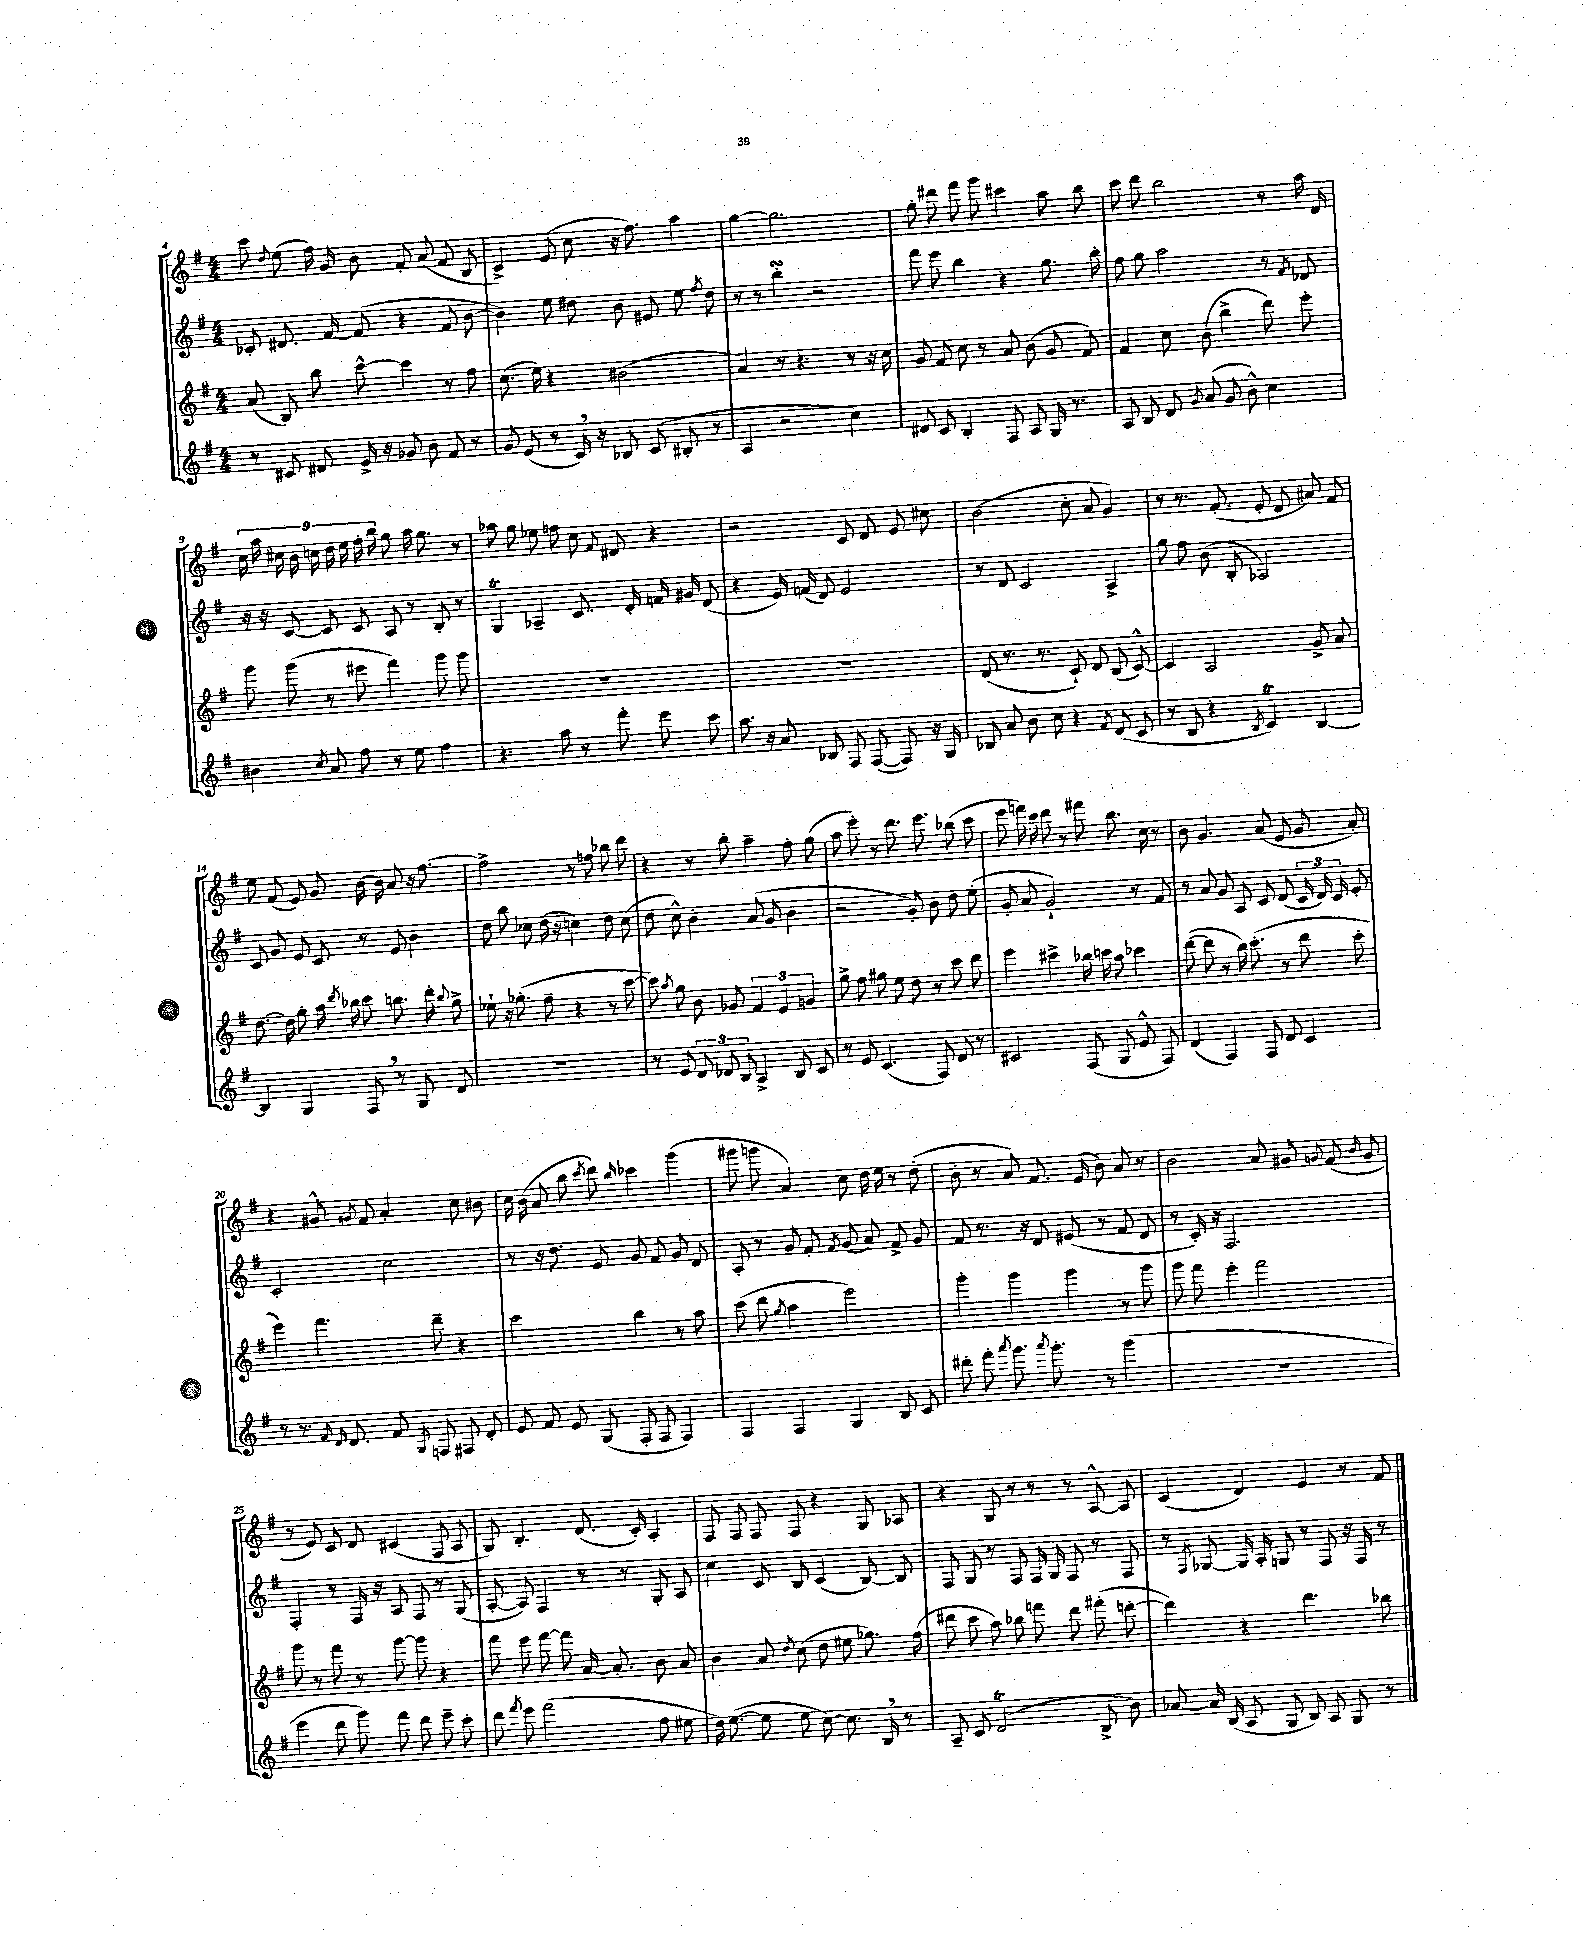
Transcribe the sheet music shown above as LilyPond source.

<<
\new StaffGroup <<
\new Staff = "s0" {
    \clef treble \key g \major \numericTimeSignature \time 4/4
    \autoBeamOff c'''8 \appoggiatura { d''8 } e''8( fis''16) g'16 b'8 fis'8-. a'8( fis'8 b8 |
    c'4->) e'8( c''8 r16 fis''8.) a''4 |
    g''4~ g''2. |
    g''8-. dis'''8 fis'''8 g'''8 cis'''4 a''8 b''8 |
    c'''8 d'''8 b''2 r8 a''16 d'16 |
    \tuplet 9/8 { c''16 a''16 cis''16 b'16 c''16 d''16 e''16 fis''16-. b''16 } g''8 a''16 g''8. r8 |
    aes''8 g''8 ees''8 f''8 c''8 \appoggiatura { fis'8 } dis'8 r4 |
    r2 c'8 d'8 e'8 cis''8 |
    b'2( c''8-. a'8 g'4) |
    r8 r8. fis'8.-.( e'8-. d'8 ais'8) fis'8 |
    e''8 fis'8( e'8) g'8 b'16~ b'16 a'8 r16 fis''8.~ |
    fis''2-> r8 f''8 bes''8 d'''8 |
    r4 r8 b''8-. a''4-- fis''8-. g''8( |
    a''8 e'''8-.) r8 d'''8. e'''8. bes''8( c'''8 |
    e'''8 f'''16) c'''16 d'''8 r8 fis'''8 b''8. c''16 r8 |
    b'8 g'4. a'8( e'8 g'8 a'8-.) |
    r4 gis'8-^ \acciaccatura { g'8 } fis'8 a'4-. c''8 bis'8 |
    c''16 b'16( a'8 b''8 \acciaccatura { c'''8 } d'''8) \grace { b''16 } ces'''4 g'''4( |
    gis'''8 g'''8 a'4) c''8 d''16 e''16 r8 d''8-.( |
    b'8-. r8 a'8) fis'8. e'16( b'8) a'8 r8 |
    b'2 a'8 gis'8 \appoggiatura { g'8 } fis'8( \grace { b'16 } g'8 |
    r8 e'8) c'8 d'8 cis'4( fis8 a8 |
    g8) b4.-. d'8.( c'16-.) a4-. |
    fis8 fis8 fis8 fis8 r4 g8 aes8 |
    r4 g8 r8 r8 r8 a8~-^ a8 |
    c'4( d'4) e'4 r8 fis'8 \bar "|." |
}
\new Staff = "s1" {
    \clef treble \key g \major \numericTimeSignature \time 4/4
    \autoBeamOff ces'8-. dis'8. fis'16~ fis'8( r4 fis'8 b'8~ |
    b'4) e''8 dis''8 b'8 eis'8 e''8 \acciaccatura { fis''8 } dis''8 |
    r8 r8 b''4-.\turn r2 |
    fis'''8 e'''8 b''4 r4 g''8. b''16-. |
    fis''8 g''8 a''2 r8 \acciaccatura { fis'8 } des'8 |
    r16 r16 c'8~ c'8 c'8 a8 r8 b8-. r8 |
    g4\trill aes4-- c'8. d'16-. f'16 gis'16 d'8( |
    r4 e'16) f'16( d'8) e'2 |
    r8 d'8 c'2 a4-> |
    g''8 fis''8 b'8( b8-. aes2) |
    c'8 g'8 e'8 c'8 r8 e'8 b'4 |
    d''8 b''8 ces''8 d''16( r16 c''4) d''8 c''8( |
    d''8 c''8-^) b'4-. a'8( g'8 b'4 |
    r2 g'8-.) b'8 d''8 e''8-.( |
    g'8-. a'8 g'2-!) r8 fis'8 |
    r8 a'8 g'8 a8 c'8 d'8( \tuplet 3/2 { c'16 d'16) c'16 } e'8-. |
    c'2-. c''2 |
    r8 r16 d''8. e'8 g'8 fis'8 g'8 d'8 |
    a8-. r8 g'8 fis'8-. \acciaccatura { fis'8 } g'8( a'8) fis'8-> g'8 |
    fis'8 r8. r16 d'8 eis'8( r8 fis'8 d'8 |
    r8 c'16-.) r16 fis2. |
    fis4-. r8 fis16 r16 a8 fis8 r8 g8( |
    a8~-. a8) fis4 r8 r8 g8-. a8 |
    c''4 c'8 b8 c'4( b8~) b8 |
    fis8 g8 r8 fis8 fis16 g16 fis8 r8 fis8 |
    r8 \acciaccatura { fis8 } ges8~ ges16 a16-. g8 r8 fis8 r16 fis16 r8 \bar "|." |
}
\new Staff = "s2" {
    \clef treble \key g \major \numericTimeSignature \time 4/4
    \autoBeamOff a'8( b8) b''8 c'''8~-^ c'''4 r8 fis''8 |
    c''8.( e''16) r4 bis'2( |
    a'4) r8 r4. r8 r16 c''16 |
    g'8 fis'8 c''8 r8 a'8 b'8( g'8 fis'8) |
    fis'4 c''8 b'8( b''4-> d'''8) e'''8-. |
    g'''8 g'''8( r8 eis'''8 fis'''4) g'''8 g'''8 |
    R1 |
    R1 |
    d'8( r8. r8. c'8-!) d'8 b8( c'8~-^) |
    c'4 a2 g'8-> a'8 |
    d''8.~ d''16 g''8-. a''16 \acciaccatura { d'''8 } bes''16 c'''8 b''8. d'''16-. \appoggiatura { b''8 } g''8-> |
    ees''8-! r16 ges''8.-.( fis''8-- r4 r8 c'''8~ |
    c'''8) \acciaccatura { a''8 } g''8 b'8 ges'8 \tuplet 3/2 { fis'4 e'4 g'4 } |
    g''8-> fis''8 gis''8 e''8 d''8 r8 c'''8 d'''8 |
    e'''4 cis'''4-> bes''16 c'''16 a''8 ces'''4 |
    d'''8~( d'''8 r8 b''16) c'''8.-.( r8 d'''8 c'''8-. |
    e'''4) fis'''4. d'''8-- r4 |
    c'''2 b''4 r8 a''8 |
    c'''8( d'''8 \acciaccatura { g''8 } a''4 e'''2) |
    g'''4-. g'''4 g'''4 r8 g'''8 |
    g'''8 fis'''8 e'''4-. fis'''2 |
    g'''8 r8 fis'''8 r8 g'''8~ g'''8 r4 |
    fis'''8 e'''8 fis'''8~ fis'''8 a'16~ a'8.-. b'8 a'8 |
    b'4 a'8 \acciaccatura { d''8 } c''8( d''8 eis''8 ges''8.) fis''16( |
    dis'''8 c'''8 a''8) bes''8 f'''8 dis'''8 fis'''8-.( d'''8~-. |
    d'''4) r4 d'''4. bes''8 \bar "|." |
}
\new Staff = "s3" {
    \clef treble \key g \major \numericTimeSignature \time 4/4
    \autoBeamOff r8 cis'8 dis'8 e'16-> r16 ges'8 b'8 fis'8 r8 |
    g'8 e'8( r8 c'16) \breathe r16 bes8 c'8( bis8-. r8 |
    a4 r2 c''4) |
    dis'8 c'8 b4-. fis8 a8 g16 r8. |
    a8 b8 d'8 \acciaccatura { g'8 } a'8( g'8 b'8-^) c''4 |
    bis'4 \acciaccatura { c''8 } a'8 fis''8 r8 e''8 fis''4 |
    r4. a''8 r8 fis'''8-. e'''8 c'''8 |
    a''8. r16 a'8 bes8 fis8 fis8~( fis8) r16 g16 |
    bes8 a'8 b'8 c''8 r4 \acciaccatura { fis'8 } d'8( c'8 |
    r8 b8 r4 \acciaccatura { b8 } c'4\trill) b4~ |
    b4 g4 fis8 \breathe r8 g8 d'8 |
    R1 |
    r8 e'8 \tuplet 3/2 { d'8 des'8 b8 } a4-> b8 c'8 |
    r8 e'8 c'4.( fis8) d'8 r8 |
    cis'2 fis8( g8 e'8-^ fis8) |
    d'4( fis4) fis8 d'8 c'4 |
    r8 r8. \grace { fis'16 d'16 } d'8. fis'8 \acciaccatura { g8 } f8 fis8 d'8-. |
    e'8 fis'8 e'8 g8( fis8-. fis8 fis4) |
    fis4 fis4 g4 b8 c'8 |
    dis'''8-. fis'''8-. \acciaccatura { a'''8 } g'''8. \acciaccatura { a'''8 } g'''8.-. r8 g'''4( |
    R1 |
    e'''4 d'''8 g'''8) fis'''8 d'''8 e'''8-- c'''8-. |
    d'''8 \acciaccatura { fis'''8 } e'''8 fis'''2( fis''8 eis''8 |
    d''16) e''8.~( e''8 e''8 c''8~) c''8. b16 \breathe r8 |
    a8-- c'8 d'2\trill( b8-> b'8) |
    aes'8~ aes'16 b16( a8 g8 b8) a8 g8 r8 \bar "|." |
}
>>
>>
\layout { \context { \Score currentBarNumber = #4 } }
